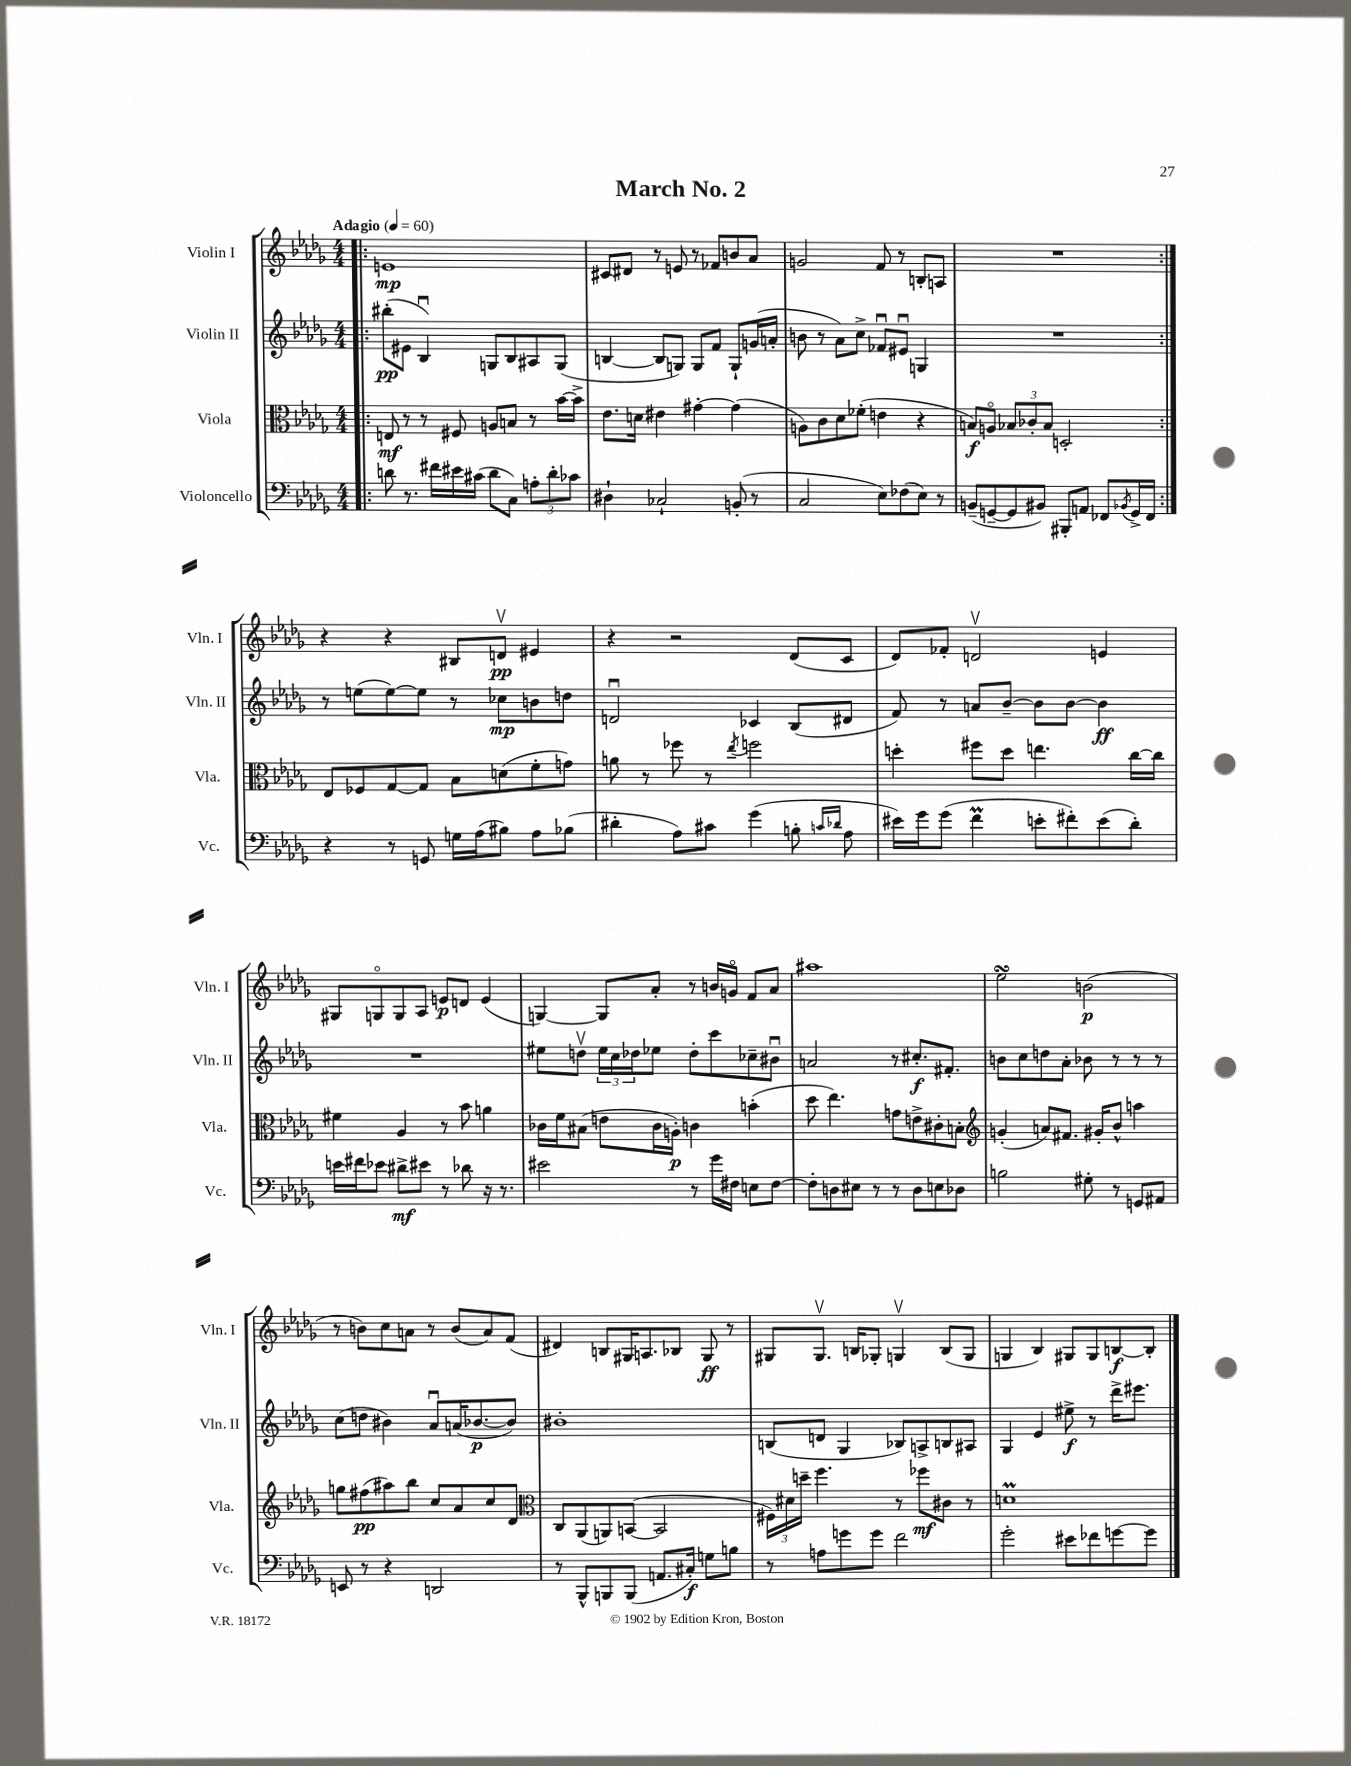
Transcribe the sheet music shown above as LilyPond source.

\header { title = "March No. 2" }
<<
\new StaffGroup <<
\new Staff = "s0" \with { instrumentName = "Violin I" shortInstrumentName = "Vln. I" } {
    \clef treble \key des \major \numericTimeSignature \time 4/4 \tempo "Adagio" 4 = 60
    \repeat volta 2 { \bar ".|:" e'1\mp |
    cis'8 dis'8 r8 e'8 r8 fes'8 b'8 aes'8 |
    g'2 f'8 r8 b8-. a8 |
    R1 | }
    r4 r4 bis8 d'8\upbow\pp eis'4 |
    r4 r2 des'8( c'8 |
    des'8) fes'8-. d'2\upbow e'4 |
    gis8 g8\flageolet g8 aes8 e'8\p d'8 e'4( |
    g4~) g8 aes'8-. r8 b'16 g'16\flageolet f'8 aes'8 |
    ais''1 |
    ees''2\turn b'2\p( |
    r8 b'8) c''8 a'8 r8 b'8( a'8) f'8( |
    dis'4) b8 gis16 a8. bes8 gis8\ff r8 |
    gis8 gis8.\upbow b16 ges8-. g4\upbow b8( g8 |
    g4 bes4) gis8 gis8 b8~\f b8-. \bar "|." |
}
\new Staff = "s1" \with { instrumentName = "Violin II" shortInstrumentName = "Vln. II" } {
    \clef treble \key des \major \numericTimeSignature \time 4/4
    \repeat volta 2 { \bar ".|:" bis''8-.\pp( eis'8 bes4\downbow) g8 bes8 ais8 g8( |
    b4~ b8 g8) g8 f'8 g8-! g'16( a'16-. |
    b'8 r8 aes'8) c''8-> fes'8\downbow eis'8\downbow g4 |
    R1 | }
    r8 e''8( e''8~) e''8 r8 ces''8\mp b'8 d''8 |
    d'2\downbow ces'4 bes8( dis'8 |
    f'8) r8 a'8 bes'8~-- bes'8 bes'8~ bes'4\ff |
    R1 |
    eis''8 d''8\upbow \tuplet 3/2 { eis''16 c''16 des''16 } ees''8 des''8-. c'''8 ces''8-- bis'8\downbow |
    a'2 r8 cis''8.-.\f fis'8.-. |
    b'8 c''8 d''8 aes'8-. bes'8 r8 r8 r8 |
    c''8( d''8 bis'4) aes'8\downbow a'16( bes'8.~\p bes'8) |
    bis'1-. |
    b8( d'8 ges4 bes8) a8-> b8 ais8 |
    ges4 ees'4 eis''8->\f r8 des'''16-> eis'''8. \bar "|." |
}
\new Staff = "s2" \with { instrumentName = "Viola" shortInstrumentName = "Vla." } {
    \clef alto \key des \major \numericTimeSignature \time 4/4
    \repeat volta 2 { \bar ".|:" e8\mf r8 r8 fis8 a8 b8 r8 bes'16~ bes'16-> |
    ees'8. d'16 eis'4 gis'4~-. gis'4( |
    a8) c'8 des'8 fes'8-.( e'4 r4 |
    b8\f) a8\flageolet \tuplet 3/2 { bes8 ces'8-. bes8 } d2-. | }
    ees8 fes8 ges8~ ges8 bes8 d'8( f'8-. g'8) |
    a'8 r8 fes''8 r8 \acciaccatura { ees''8 } f''2 |
    d''4-. fis''8 d''8 e''4. c''16~ c''16 |
    fis'4 aes4 r8 bes'8 a'4 |
    ces'16 f'16 bis8( e'8 ces'16 a16-.\p) c'4 b'4-.( |
    des''8 ees''4.) g'8 e'8-> cis'8-. b8-. |
    \clef treble g'4-.( a'8) fis'8. gis'16-. bes'8-^ a''4 |
    g''8 fis''8\pp( ais''8) bes''8 c''8 aes'8 c''8 des'8 |
    \clef alto c8 aes,8( a,8) b,8~( b,2 |
    \tuplet 3/2 { fis16) dis'16 d''16-- } f''4. r8 fes''8\mf cis'8 r8 |
    d'1\prall \bar "|." |
}
\new Staff = "s3" \with { instrumentName = "Violoncello" shortInstrumentName = "Vc." } {
    \clef bass \key des \major \numericTimeSignature \time 4/4
    \repeat volta 2 { \bar ".|:" d'8 r8. fis'16 eis'16 cis'16( d'8 c8) \tuplet 3/2 { a8-. d'8-. ces'8 } |
    dis4-! ces2-! b,8-.( r8 |
    c2 ees8) fes8( ees8) r8 |
    b,8--( g,8~-- g,8 bis,8) bis,,8-. a,8 fes,8 \acciaccatura { bes,8 } g,16-> fes,16 | }
    r4 r8 g,8 g16 aes16( bis8) aes8 bes8( |
    dis'4-. aes8) cis'8 ges'4( b8-. \grace { c'16 des'16 } aes8 |
    eis'16) ges'16 ges'8( f'4\prall e'8-. fis'8-.) e'8( des'8-.) |
    e'16 fis'16 ees'8 dis'8->\mf eis'8 r8 des'8 r16 r8. |
    eis'2 r8 ges'16 fis16 e8 fis8~ |
    fis8-. d8 eis8 r8 r8 d8 e8 des8 |
    b2 gis8-. r8 g,8 ais,8 |
    e,8 r8 r4 d,2 |
    r8 bes,,8-^ b,,8 b,,8( a,8. cis16-.\f) g8 b8 |
    r8 a8 g'8 g'8 f'2 |
    ges'2-. eis'8 fes'8 g'8~ g'8 \bar "|." |
}
>>
>>
\layout { \context { \Score \remove "Bar_number_engraver" } }
